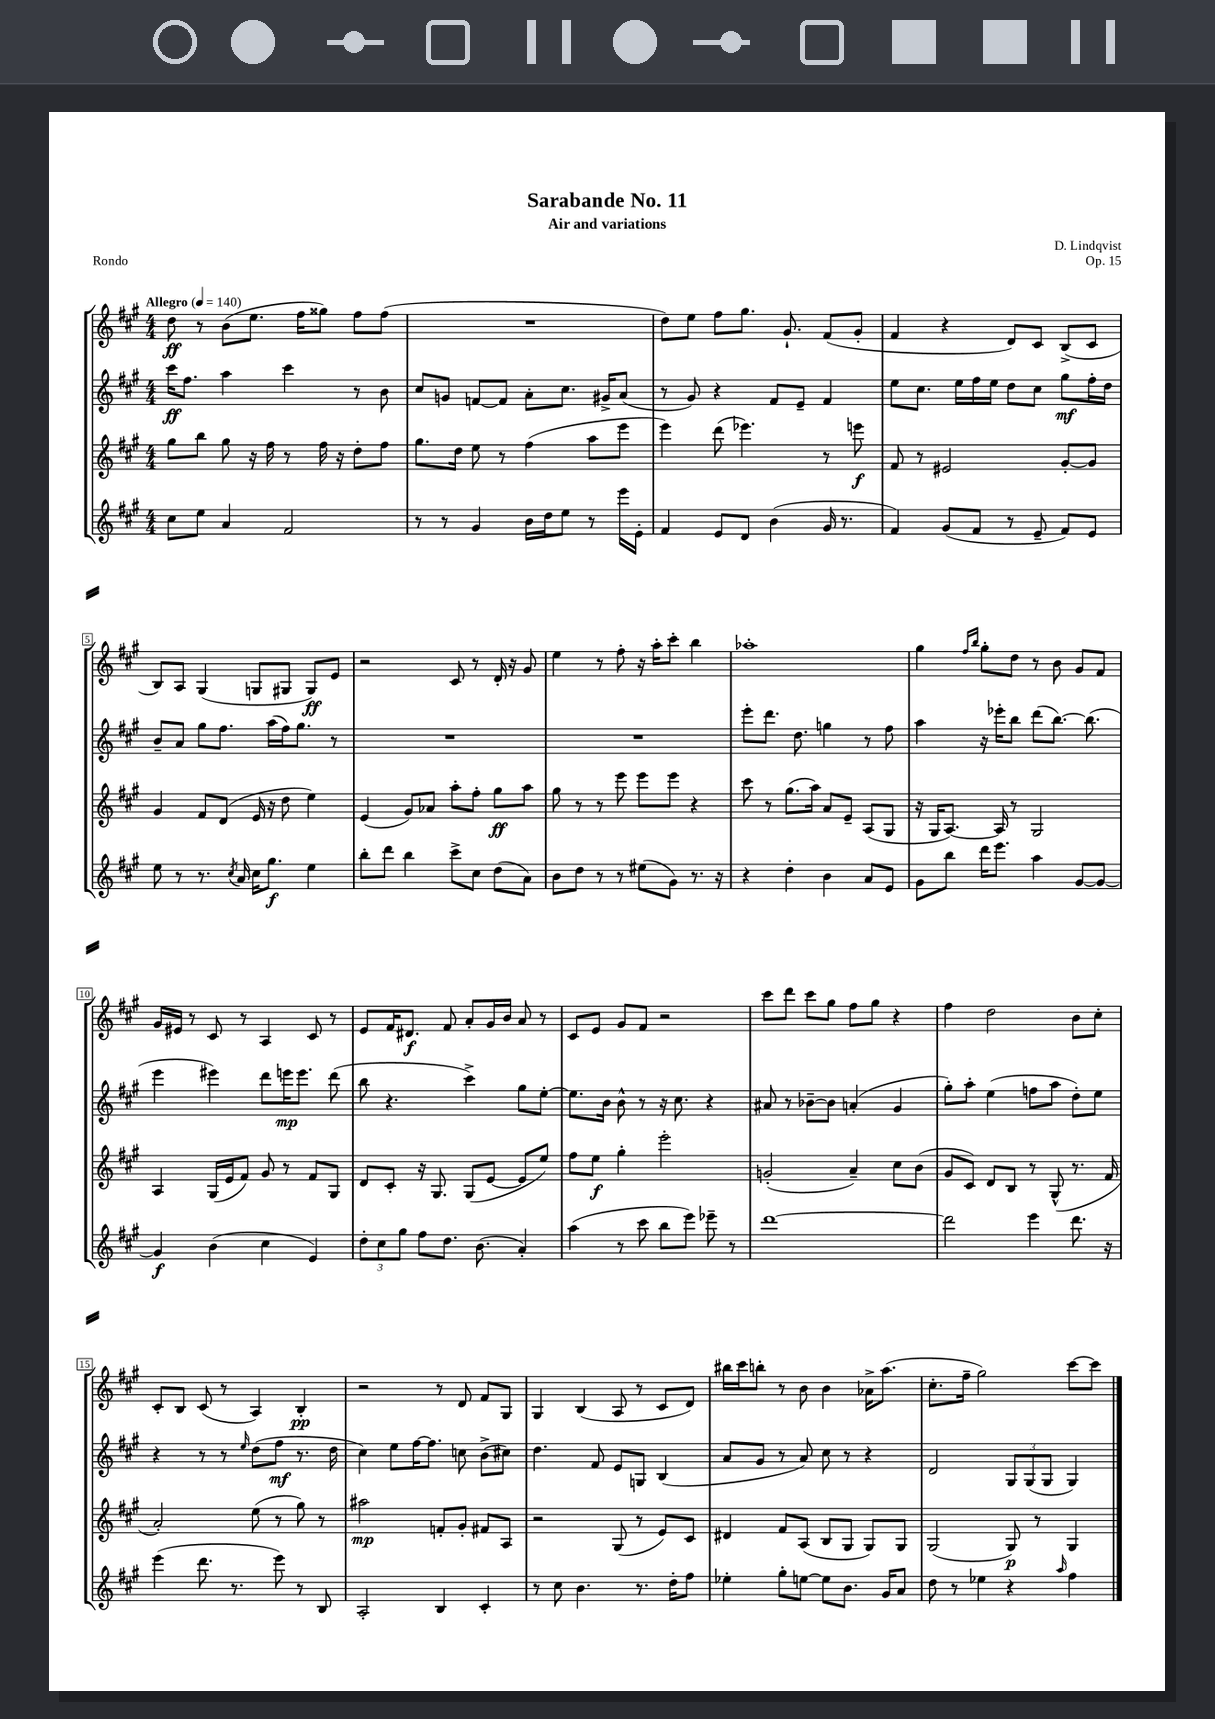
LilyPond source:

\header { title = "Sarabande No. 11" composer = "D. Lindqvist" subtitle = "Air and variations" opus = "Op. 15" piece = "Rondo" }
<<
\new StaffGroup <<
\new Staff = "s0" {
    \clef treble \key a \major \numericTimeSignature \time 4/4 \tempo "Allegro" 4 = 140
    \autoBeamOff d''8\ff r8 b'8[( e''8.] fis''16[ gisis''8]) fis''8[ fis''8]( |
    R1 |
    d''8[) e''8] fis''8[ gis''8.] gis'8.-! fis'8[( gis'8]-. |
    fis'4 r4 d'8[) cis'8] b8[->( cis'8] |
    b8[) a8] gis4( g8[ gis8] gis8[\ff) e'8] |
    r2 cis'8 r8 d'16-. r16 gis'8 |
    e''4 r8 fis''8-. r16 a''16[-. cis'''8]-. b''4 |
    aes''1-. |
    gis''4 \grace { fis''16[ b''16] } gis''8[-. d''8] r8 b'8 gis'8[ fis'8] |
    gis'16[ eis'16] r8 cis'8 r8 a4 cis'8 r8 |
    e'8[ fis'16 dis'8.]\f fis'8 a'8[-. gis'16 b'16] a'8 r8 |
    cis'8[ e'8] gis'8[ fis'8] r2 |
    cis'''8[ d'''8] cis'''8[ gis''8] fis''8[ gis''8] r4 |
    fis''4 d''2 b'8[ cis''8]-. |
    cis'8[-. b8] cis'8( r8 a4) b4-.\pp |
    r2 r8 d'8 fis'8[ gis8] |
    gis4 b4( a8 r8 cis'8[ d'8]) |
    bis''16[ cis'''16 b''8]-. r8 b'8 b'4 aes'16[-> a''8.]( |
    cis''8.[-. fis''16]-- gis''2) cis'''8[~ cis'''8] \bar "|." |
}
\new Staff = "s1" {
    \clef treble \key a \major \numericTimeSignature \time 4/4
    \autoBeamOff cis'''16[\ff fis''8.] a''4 cis'''4 r8 b'8 |
    cis''8[ g'8] f'8[~ f'8] a'8[-. cis''8.] gis'16[-> a'8]( |
    r8 gis'8) r4 fis'8[ e'8]-- fis'4 |
    e''8[ cis''8.] e''16[ fis''16 e''16] d''8[ cis''8] gis''8[\mf fis''16-. d''16] |
    b'8[-- a'8] gis''8[ fis''8.] a''16[( fis''16) gis''8.] r8 |
    R1 |
    R1 |
    e'''8[-. d'''8.] d''8. g''4 r8 fis''8 |
    a''4 r16 ees'''16[-. b''8] d'''8[( b''8.]~) b''8.( |
    e'''4 eis'''4) d'''8[ e'''16\mp e'''8.] d'''8( |
    b''8 r4. cis'''4->) gis''8[ e''8]~-. |
    e''8.[ b'16] b'8-^ r8 r16 cis''8. r4 |
    ais'8 r8 bes'8[~-- bes'8] a'4-.( gis'4 |
    gis''8[-.) a''8]-. e''4( f''8[ a''8] d''8[-.) e''8] |
    r4 r8 r8 \grace { e''16 } d''8[( fis''8]\mf r8. d''16 |
    cis''4) e''8[ fis''16~ fis''8.] c''8 b'8[->( cis''8]) |
    d''4. fis'8 e'8[ g8] b4( |
    a'8[ gis'8] r8 a'8) cis''8 r8 r4 |
    d'2 \tuplet 3/2 { gis8[ gis8( gis8] } gis4) \bar "|." |
}
\new Staff = "s2" {
    \clef treble \key a \major \numericTimeSignature \time 4/4
    \autoBeamOff gis''8[ b''8] gis''8 r16 fis''16 r8 fis''16 r16 d''8[-. fis''8] |
    gis''8.[ d''16] e''8 r8 fis''4( a''8[ e'''8] |
    e'''4) d'''8( ees'''4.) r8 e'''8\f |
    fis'8 r8 eis'2 gis'8[~-. gis'8] |
    gis'4 fis'8[ d'8]( e'16 r16 d''8 e''4) |
    e'4( gis'8[) aes'8] a''8[-. fis''8]-. gis''8[\ff a''8] |
    gis''8 r8 r8 e'''8 e'''8[ e'''8] r4 |
    cis'''8 r8 gis''8.[( a''16]) a'8[ e'8]-- a8[( gis8] |
    r16 gis16[ a8.]~) a16 r8 gis2 |
    a4 gis16[( e'16 fis'8]) gis'8 r8 fis'8[ gis8] |
    d'8[ cis'8]-. r16 gis8. gis8[( e'8]~ e'8[ e''8]) |
    fis''8[ e''8]\f gis''4-. e'''2-. |
    g'2-.( a'4--) cis''8[ b'8]( |
    gis'8[ cis'8]) d'8[ b8] r8 gis8-^( r8. fis'16 |
    a'2-.) e''8( r8 gis''8) r8 |
    ais''2\mp f'8[-. gis'8]-. fis'8[ a8] |
    r2 gis8( r8 e'8[) cis'8] |
    dis'4 fis'8[ a8]( b8[ gis8] gis8[) gis8] |
    gis2( gis8\p) r8 gis4 \bar "|." |
}
\new Staff = "s3" {
    \clef treble \key a \major \numericTimeSignature \time 4/4
    \autoBeamOff cis''8[ e''8] a'4 fis'2 |
    r8 r8 gis'4 b'16[ d''16 e''8] r8 e'''16[ e'16]-. |
    fis'4 e'8[ d'8] b'4( gis'16 r8. |
    fis'4) gis'8[( fis'8] r8 e'8-- fis'8[) e'8] |
    e''8 r8 r8. \acciaccatura { cis''8 } a'16 cis''16[ gis''8.]\f e''4 |
    b''8[-. d'''8] b''4 cis'''8[-> cis''8] d''8[( a'8]) |
    b'8[ d''8] r8 r8 eis''8[( gis'8]) r8. r16 |
    r4 d''4-. b'4 a'8[ e'8] |
    gis'8[ b''8] d'''16[ e'''8.] a''4 gis'8[~ gis'8]~ |
    gis'4\f b'4( cis''4 e'4) |
    \tuplet 3/2 { d''8[-. cis''8 gis''8] } fis''8[ d''8.] b'8.( a'4-.) |
    a''4( r8 cis'''8 b''8[ e'''8]) ees'''8-- r8 |
    d'''1~ |
    d'''2 e'''4 d'''8. r16 |
    e'''4( d'''8. r8. e'''8) r8 b8 |
    a2-. b4 cis'4-. |
    r8 cis''8 b'4. r8. d''16[-. fis''8] |
    ees''4-. gis''8[-. e''8]~ e''8[ b'8.] gis'16[ a'8] |
    d''8 r8 ees''4 r4 \grace { a''16 } fis''4 \bar "|." |
}
>>
>>
\layout { \context { \Score \override BarNumber.stencil = #(make-stencil-boxer 0.1 0.3 ly:text-interface::print) } }
